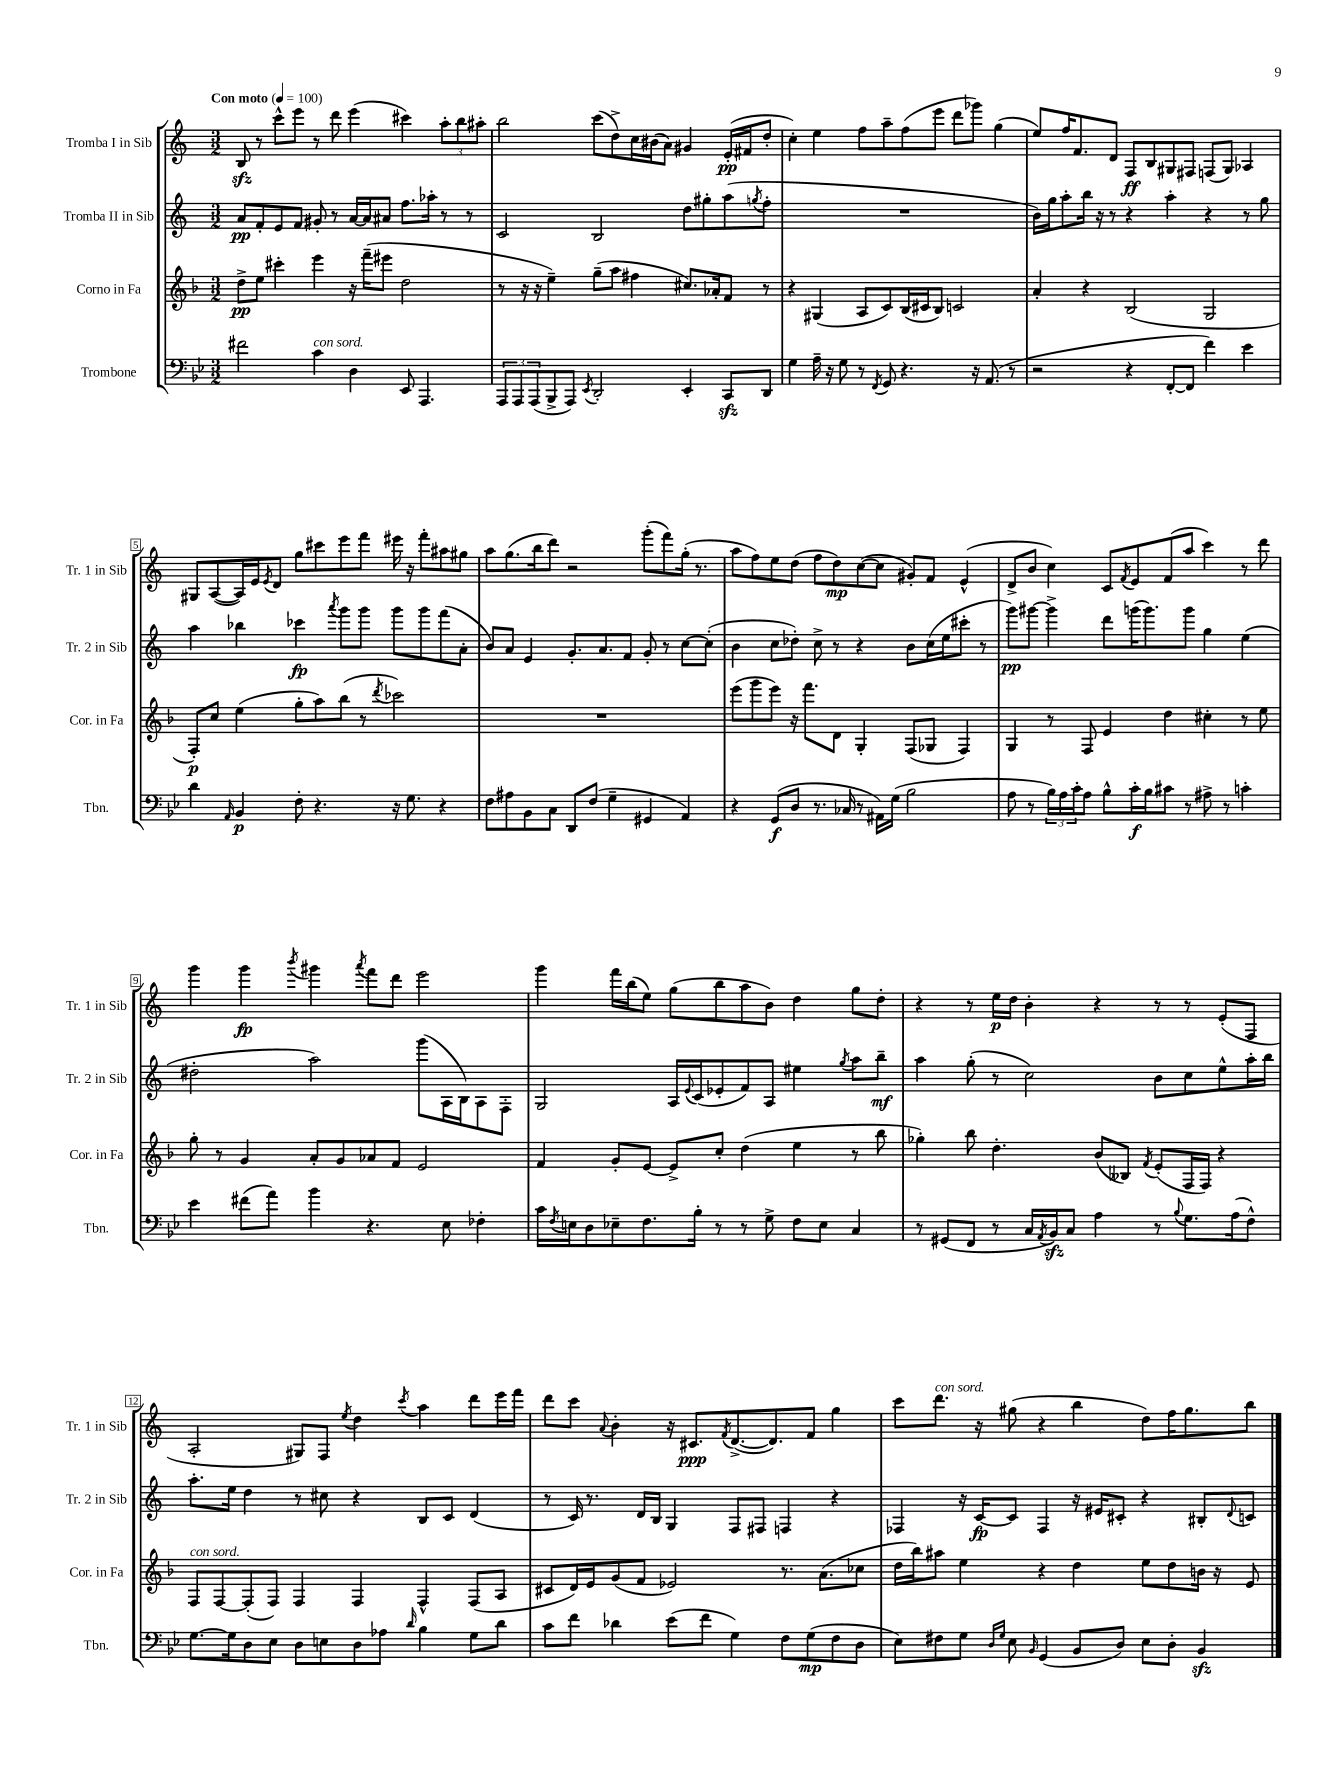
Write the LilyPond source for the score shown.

<<
\new StaffGroup <<
\new Staff = "s0" \with { instrumentName = "Tromba I in Sib" shortInstrumentName = "Tr. 1 in Sib" } {
    \clef treble \key c \major \numericTimeSignature \time 3/2 \tempo "Con moto" 4 = 100
    b8\sfz r8 c'''8-^ e'''8 r8 d'''8 e'''4( cis'''4) \tuplet 3/2 { a''8-. b''8 ais''8-. } |
    b''2 c'''8( d''8->) c''16 bis'16( a'8) gis'4 e'16-.\pp( fis'16 d''8-. |
    c''4-.) e''4 f''8 a''8-- f''8( e'''8 d'''8 ges'''8) g''4( |
    e''8) f''16 f'8. d'8 f8\ff b8 gis8 fis8 f8( gis8) aes4 |
    gis8 a8~( a16) e'16 \acciaccatura { e'8 } d'8 g''8 cis'''8 e'''8 f'''8 eis'''16 r16 f'''8-. ais''8 gis''8 |
    a''8 g''8.( b''16 d'''8) r2 g'''8-.( f'''8) g''16-.( r8. |
    a''8 f''8) e''8 d''8( f''8 d''8\mp) c''8~( c''8 gis'8-.) f'8 e'4-^( |
    d'8-> b'8 c''4) c'8 \acciaccatura { f'8 } e'8 f'8( a''8 c'''4) r8 d'''8 |
    g'''4 g'''4\fp \acciaccatura { b'''8 } gis'''4 \acciaccatura { a'''8 } f'''8 d'''8 e'''2 |
    g'''4 f'''16 b''16( e''8) g''8( b''8 a''8 b'8) d''4 g''8 d''8-. |
    r4 r8 e''16\p d''16 b'4-. r4 r8 r8 e'8-.( f8 |
    a2-. gis8) f8 \acciaccatura { e''8 } d''4 \acciaccatura { c'''8 } a''4 d'''8 e'''16 f'''16 |
    d'''8 c'''8 \appoggiatura { a'8 } b'4-. r16 cis'8.\ppp \acciaccatura { f'8 } d'8.~->( d'8.) f'8 g''4 |
    c'''8 d'''8.^\markup { \italic "con sord." } r16 gis''8( r4 b''4 d''8) f''16 gis''8. b''8 \bar "|." |
}
\new Staff = "s1" \with { instrumentName = "Tromba II in Sib" shortInstrumentName = "Tr. 2 in Sib" } {
    \clef treble \key c \major \numericTimeSignature \time 3/2
    a'8\pp f'8-. e'8 f'8 gis'8-. r8 a'16~ a'16 ais'8 f''8. aes''16-. r8 r8 |
    c'2 b2 d''8 gis''8-. a''8( \acciaccatura { g''8 } f''8-. |
    R1. |
    b'16) g''16 a''8-. b''16 r16 r8 r4 a''4-. r4 r8 g''8 |
    a''4 bes''4 ces'''4\fp \acciaccatura { a'''8 } g'''8 g'''8 g'''8 g'''8 f'''8( a'8-. |
    b'8) a'8 e'4 g'8.-. a'8. f'8 g'8-. r8 c''8~ c''8-.( |
    b'4 c''8 des''8-.) c''8-> r8 r4 b'8 c''16( e''16 cis'''8-. r8 |
    g'''8\pp) gis'''8~ gis'''4-> d'''8 g'''16( g'''8.) g'''8 g''4 e''4( |
    dis''2-. a''2) g'''8( a16 b16) a8 f8-. |
    g2 a16 \appoggiatura { e'8 } c'16( ees'8-. f'8) a8 eis''4 \acciaccatura { g''8 } a''8 b''8--\mf |
    a''4 g''8-.( r8 c''2) b'8 c''8 e''8-^ a''16-. b''16 |
    a''8.-. e''16 d''4 r8 cis''8 r4 b8 c'8 d'4( |
    r8 c'16) r8. d'16 b16 g4 f8 fis8 f4 r4 |
    fes4 r16 c'16~\fp c'8 fes4 r16 eis'16 cis'8-. r4 bis8-. \appoggiatura { d'8 } c'8 \bar "|." |
}
\new Staff = "s2" \with { instrumentName = "Corno in Fa" shortInstrumentName = "Cor. in Fa" } {
    \clef treble \key f \major \numericTimeSignature \time 3/2
    d''8->\pp e''8 cis'''4-. e'''4 r16 f'''16--( eis'''8 d''2 |
    r8 r16 r16 e''4--) g''8--( a''8 fis''4 cis''8.) aes'16-. f'8 r8 |
    r4 gis4( a8 c'8) bes16( cis'16 bes8) c'2 |
    a'4-. r4 bes2( g2 |
    f8-.\p) c''8 e''4( g''8-. a''8) bes''8( r8 \acciaccatura { d'''8 } ces'''2) |
    R1. |
    e'''8( g'''8 e'''8) r16 f'''8. d'8 g4-. f8( ges8 f4) |
    g4 r8 f8 e'4 d''4 cis''4-. r8 e''8 |
    g''8-. r8 g'4 a'8-. g'8 aes'8 f'8 e'2 |
    f'4 g'8-. e'8~ e'8-> c''8-. d''4( e''4 r8 bes''8 |
    ges''4-.) bes''8 d''4.-. bes'8( beses8) \acciaccatura { f'8 } e'8-.( f16 f16) r4 |
    f8^\markup { \italic "con sord." } f8~ f8-.( f8) f4 f4 f4-^ f8( a8 |
    cis'8 d'16) e'16 g'8( f'8 ees'2) r8. a'8.( ces''8 |
    d''16 bes''16) ais''8 e''4 r4 d''4 e''8 d''8 b'16 r16 e'8 \bar "|." |
}
\new Staff = "s3" \with { instrumentName = "Trombone" shortInstrumentName = "Tbn." } {
    \clef bass \key bes \major \numericTimeSignature \time 3/2
    fis'2 c'4^\markup { \italic "con sord." } d4 ees,8 a,,4. |
    \tuplet 3/2 { a,,8 a,,8 a,,8( } bes,,8-> a,,8) \acciaccatura { ees,8 } d,2-. ees,4-. c,8\sfz d,8 |
    g4 a16-- r16 g8 r8 \acciaccatura { f,8 } g,8 r4. r16 a,8.( r8 |
    r2 r4 f,8~-. f,8 f'4) ees'4 |
    d'4 \grace { a,16 } bes,4\p f8-. r4. r16 g8. r4 |
    f8 ais8 bes,8 c8 d,8 f8( g4-- gis,4 a,4) |
    r4 g,8\f( d8 r8. ces16 r8 ais,16) g16( bes2 |
    a8 r8 \tuplet 3/2 { bes16) a16 c'16-. } a8 bes8-^ c'16-.\f bes16 cis'8 r8 ais8-> r8 c'4-. |
    ees'4 fis'8( a'8) bes'4 r4. ees8 fes4-. |
    c'16 \acciaccatura { f8 } e16 d8 ees8-- f8. bes16-. r8 r8 g8-> f8 ees8 c4 |
    r8 gis,8( f,8 r8 c16 \acciaccatura { a,8 } bes,16\sfz) c8 a4 r8 \appoggiatura { bes8 } g8. a16( f8-^) |
    g8.~ g16 d8 ees8 d8 e8 d8 aes8 \grace { d'16 } bes4 g8 d'8 |
    c'8 f'8 des'4 ees'8( f'8 g4) f8 g8\mp( f8 d8 |
    ees8) fis8 g8 \grace { d16 g16 } ees8 \grace { bes,16 } g,4( bes,8 d8) ees8 d8-. bes,4\sfz \bar "|." |
}
>>
>>
\layout { \context { \Score \override BarNumber.stencil = #(make-stencil-boxer 0.1 0.3 ly:text-interface::print) } }
